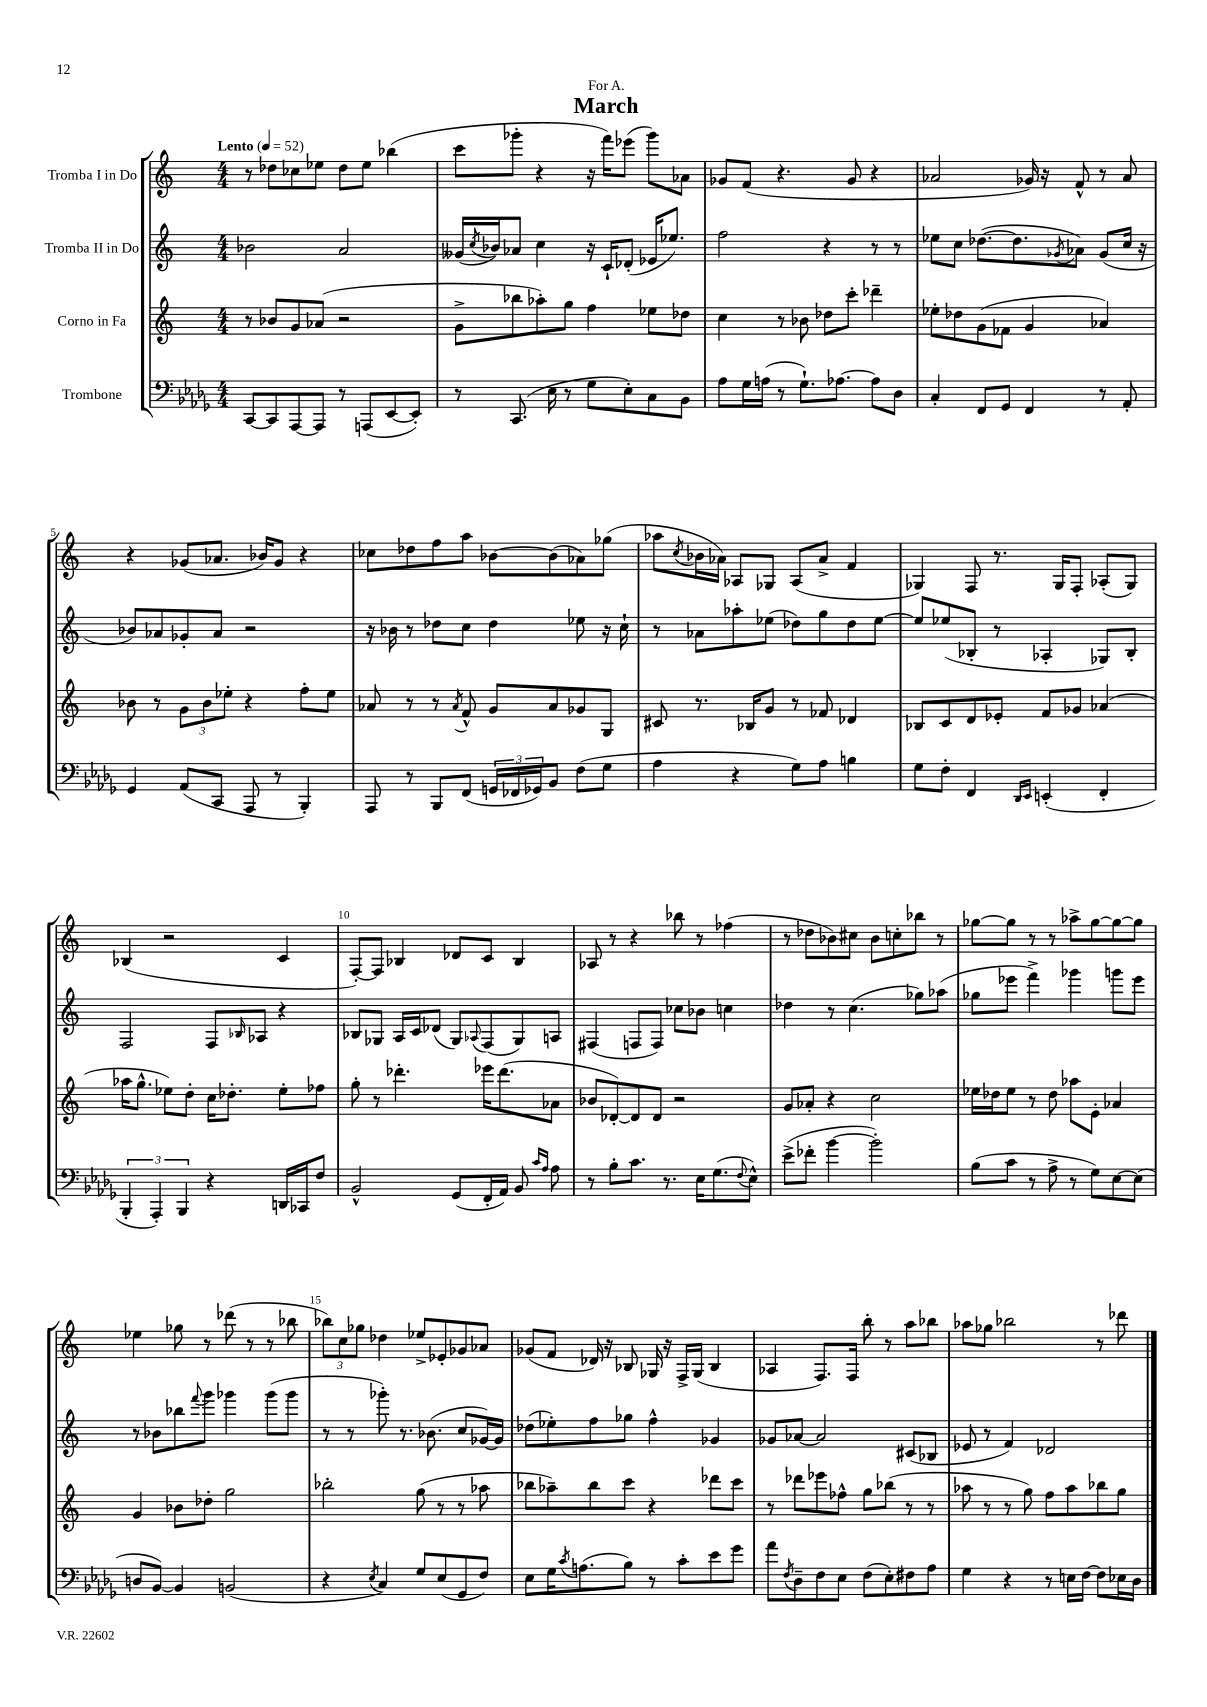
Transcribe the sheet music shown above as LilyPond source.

\header { title = "March" dedication = "For A." }
<<
\new StaffGroup <<
\new Staff = "s0" \with { instrumentName = "Tromba I in Do" } {
    \clef treble \key c \major \numericTimeSignature \time 4/4 \tempo "Lento" 4 = 52
    r8 des''8 ces''8 ees''8 des''8 ees''8 bes''4( |
    c'''8 ges'''8-. r4 r16 f'''16) ees'''8( ges'''8) aes'8 |
    ges'8 f'8( r4. ges'8 r4 |
    aes'2 ges'16) r16 f'8-^ r8 aes'8 |
    r4 ges'8( aes'8. bes'16) ges'8 r4 |
    ces''8 des''8 f''8 a''8 bes'8~ bes'8( aes'8) ges''8( |
    aes''8 \acciaccatura { c''8 } bes'16 aes'16) aes8 ges8 aes8( aes'8-> f'4 |
    ges4) f8 r8. ges16 f8-. aes8-.( ges8) |
    bes4( r2 c'4 |
    f8~-.) f8 bes4 des'8 c'8 bes4 |
    aes8 r8 r4 bes''8 r8 fes''4( |
    r8 des''8 bes'8) cis''8 bes'8 c''8-. bes''8 r8 |
    ges''8~ ges''8 r8 r8 aes''8-> ges''8~ ges''8~ ges''8 |
    ees''4 ges''8 r8 des'''8( r8 r8 bes''8 |
    \tuplet 3/2 { bes''8) c''8 ges''8 } des''4 ees''8-> ees'8-. ges'8 aes'8 |
    ges'8( f'8 des'16) r16 bes8 ges16 r16 f16-> ges16( bes4 |
    aes4 f8.) f16 b''8-. r8 a''8 bes''8 |
    aes''8 ges''8 bes''2 r8 des'''8 \bar "|." |
}
\new Staff = "s1" \with { instrumentName = "Tromba II in Do" } {
    \clef treble \key c \major \numericTimeSignature \time 4/4
    bes'2 a'2 |
    geses'16( \acciaccatura { c''8 } bes'16) aes'8 c''4 r16 c'16-! des'8-.( ees'16 ees''8.) |
    f''2 r4 r8 r8 |
    ees''8 c''8 des''8.~( des''8. \acciaccatura { ges'8 } aes'8) ges'8( c''16 r16 |
    bes'8) aes'8 ges'8-. aes'8 r2 |
    r16 bes'16 r8 des''8 c''8 des''4 ees''8 r16 c''16-! |
    r8 aes'8 aes''8-. ees''8( des''8) g''8 des''8 ees''8~ |
    ees''8 ees''8( bes8-. r8 aes4-. ges8) bes8-. |
    f2 f8 \grace { bes16 } aes8 r4 |
    bes8 ges8 a16 c'16 des'8( ges8) \appoggiatura { aes8 } f8( ges8) a8 |
    fis4( f8 f8) ces''8 bes'8 c''4 |
    des''4 r8 c''4.( ges''8) aes''8( |
    ges''8 ees'''8 f'''4->) ges'''4 g'''8 ees'''8 |
    r8 bes'8 bes''8 \appoggiatura { f'''8 } g'''8 ges'''4 ges'''8( ges'''8 |
    r8 r8 ges'''8-.) r8. bes'8.( c''8 ges'16~) ges'16 |
    des''8( ees''8-.) f''8 ges''8 f''4-^ ges'4 |
    ges'8 aes'8~ aes'2 cis'8( bes8 |
    ees'8 r8 f'4) des'2 \bar "|." |
}
\new Staff = "s2" \with { instrumentName = "Corno in Fa" } {
    \clef treble \key c \major \numericTimeSignature \time 4/4
    r8 bes'8 g'8 aes'8( r2 |
    g'8-> bes''8 aes''8-.) g''8 f''4 ees''8 des''8 |
    c''4 r8 bes'8 des''8 c'''8-. des'''4-- |
    ees''8-. des''8 g'8( fes'8 g'4 aes'4) |
    bes'8 r8 \tuplet 3/2 { g'8 bes'8 ees''8-. } r4 f''8-. ees''8 |
    aes'8 r8 r8 \acciaccatura { aes'8 } f'8-^ g'8 aes'8 ges'8 g8 |
    cis'8 r8. bes16 g'8 r8 fes'8 des'4 |
    bes8 c'8 d'8 ees'8-. f'8 ges'8 aes'4( |
    aes''16 g''8.-^ ees''8) d''8-. c''16 des''8.-. ees''8-. fes''8 |
    g''8-. r8 des'''4.-. ees'''16 des'''8.( aes'8 |
    bes'8 des'8~-.) des'8 des'8 r2 |
    g'8 aes'8-. r4 c''2 |
    ees''16 des''16 ees''8 r8 des''8 aes''8 e'8-. aes'4 |
    g'4 bes'8 des''8-. g''2 |
    bes''2-. g''8( r8 r8 aes''8 |
    bes''8 aes''8--) bes''8 c'''8 r4 des'''8 c'''8 |
    r8 des'''8 ees'''8 fes''8-^ g''8 bes''8( r8 r8 |
    aes''8 r8 r8 g''8) f''8 aes''8 bes''8 g''8 \bar "|." |
}
\new Staff = "s3" \with { instrumentName = "Trombone" } {
    \clef bass \key des \major \numericTimeSignature \time 4/4
    c,8~ c,8 aes,,8~ aes,,8 r8 a,,8( ees,8~ ees,8-.) |
    r8 c,8.( ees16 r8 ges8 ees8-.) c8 bes,8 |
    aes8 ges16 a16( r8 ges8.-!) aes8.~ aes8 des8 |
    c4-. f,8 ges,8 f,4 r8 aes,8-. |
    ges,4 aes,8( c,8 aes,,8 r8 bes,,4-.) |
    aes,,8 r8 bes,,8 f,8( \tuplet 3/2 { g,16 fes,16 ges,16) } bes,8 f8( ges8 |
    aes4 r4 ges8) aes8 b4 |
    ges8 f8-. f,4 \grace { des,16 ees,16 } e,4-.( f,4-. |
    \tuplet 3/2 { bes,,4-. aes,,4-.) bes,,4 } r4 d,16 ces,16 f8 |
    bes,2-^ ges,8( f,16-. aes,16) bes,8 \grace { c'16 aes16 } aes8 |
    r8 bes8-. c'8. r8. ees16 ges8.( \appoggiatura { f8 } ees8-^) |
    ees'8->( fes'8-. bes'4~ bes'2-.) |
    bes8( c'8 r8 aes8-> r8 ges8) ees8~ ees8( |
    d8 bes,8~) bes,4 b,2( |
    r4 \acciaccatura { ees8 } c4) ges8 ees8( ges,8 f8) |
    ees8 ges16 \acciaccatura { c'8 } a8.( bes8) r8 c'8-. ees'8 ges'8 |
    aes'8 \acciaccatura { f8 } des8-- f8 ees8 f8( ees8-.) fis8 aes8 |
    ges4 r4 r8 e16 f16~ f8 ees16 des16 \bar "|." |
}
>>
>>
\layout { \context { \Score \override BarNumber.break-visibility = ##(#f #t #t) barNumberVisibility = #(every-nth-bar-number-visible 5) } }
